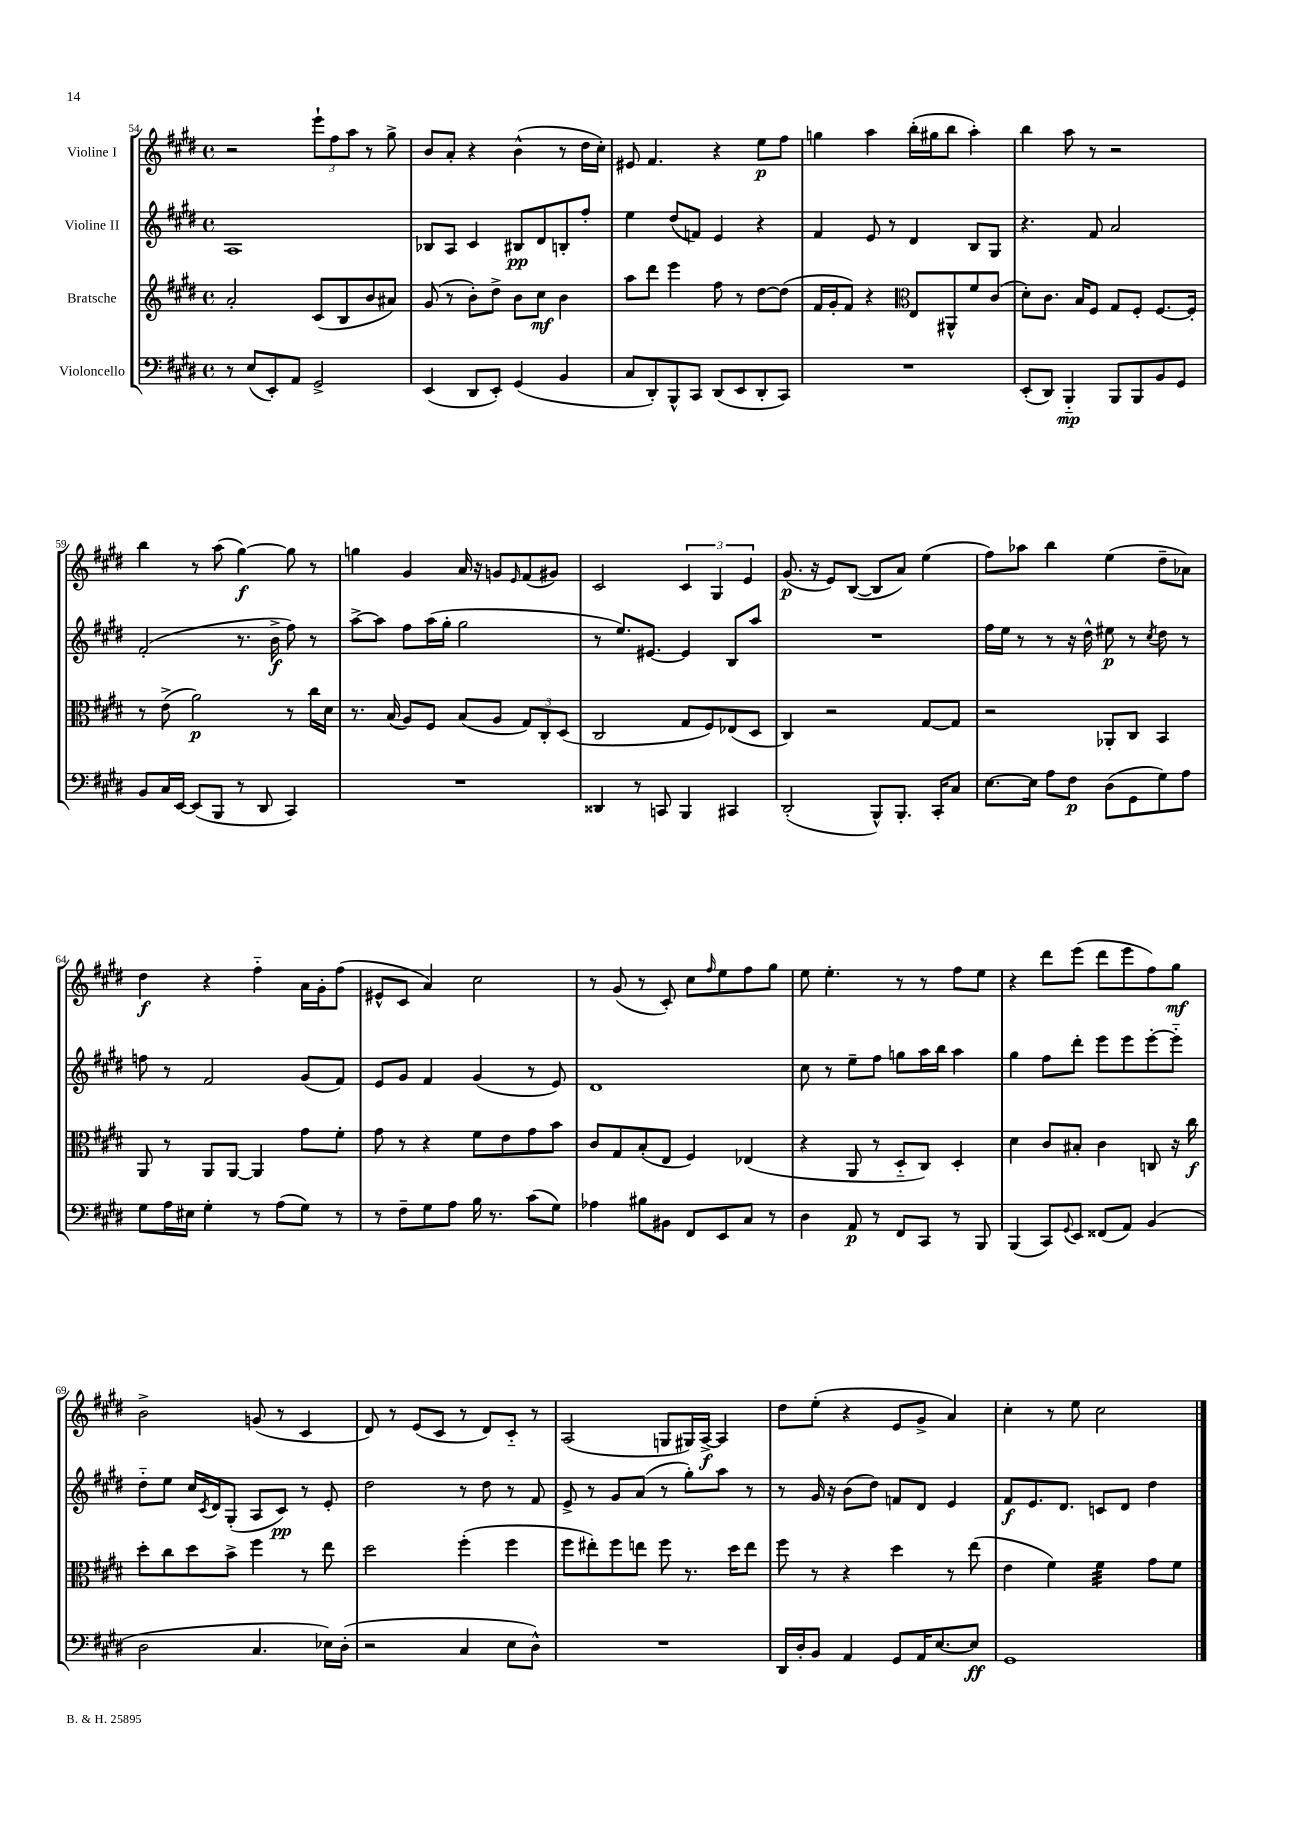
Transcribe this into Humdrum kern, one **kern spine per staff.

**kern	**kern	**kern	**kern
*staff4	*staff3	*staff2	*staff1
*clefF4	*clefG2	*clefG2	*clefG2
*k[f#c#g#d#]	*k[f#c#g#d#]	*k[f#c#g#d#]	*k[f#c#g#d#]
*M4/4	*M4/4	*M4/4	*M4/4
*met(c)	*met(c)	*met(c)	*met(c)
8r	2a'	1A	2r
(8E	.	.	.
8EE')	.	.	.
8AA	.	.	.
2GG#^	(8c#	.	12eee`
.	.	.	12ff#
.	8B	.	.
.	.	.	12aa
.	8b	.	8r
.	8a#)	.	8gg#^
=	=	=	=
(4EE	(8g#	8B-	8b
.	8r	8A	8a'
8DD#	8b')	4c#	4r
8EE')	8dd#^	.	.
(4GG#	8b	8B#	(4b^^
.	8cc#	8d#	.
4BB	4b	8B'	8r
.	.	8ff#'	16dd#
.	.	.	16cc#')
=	=	=	=
8C#	8aa	4ee	8e#
8DD#')	8ddd#	.	4.f#
8BBB^^	4eee	(8dd#	.
8CC#	.	8f)	.
(8DD#	8ff#	4e	4r
8EE	8r	.	.
8DD#'	[8dd#	4r	8ee
8CC#)	(8dd#]	.	8ff#
=	=	=	=
1r	16f#	4f#	4gg
.	16g#'	.	.
.	8f#)	.	.
.	4r	8e	4aa
.	.	8r	.
*	*clefC3	*	*
.	8E	4d#	(16bb'
.	.	.	16gg#
.	8AA#^^	.	8bb
.	8f#	8B	4aa')
.	(8c#	8G#	.
=	=	=	=
(8EE'	8d#')	4.r	4bb
8DD#)	8.c#	.	.
4BBB'~	.	.	8aa
.	16B	.	.
.	8F#	8f#	8r
8BBB	8G#	2a	2r
8BBB	8F#'	.	.
8BB	[8.F#	.	.
8GG#	.	.	.
.	16F#']	.	.
=	=	=	=
8BB	8r	(2f#'	4bb
16C#	(8e^	.	.
[16EE	.	.	.
(8EE]	2a)	.	8r
8BBB	.	.	(8aa
8r	.	8.r	[4gg#)
8DD#	.	.	.
.	.	16b^	.
4CC#)	8r	8ff#)	8gg#]
.	16cc#	8r	8r
.	16d#	.	.
=	=	=	=
1r	8.r	[8aa^	4gg
.	.	8aa]	.
.	(16B	.	.
.	8A)	8ff#	4g#
.	8F#	(16aa	.
.	.	16gg#'	.
.	(8B	2gg#	16a
.	.	.	16r
.	8A	.	8g
.	.	.	16qqe
.	12G#)	.	(8f#
.	12C#'	.	.
.	.	.	8g#)
.	(12D#	.	.
=	=	=	=
4DD##	2C#	8r	2c#
.	.	8.ee)	.
8r	.	.	.
.	.	[8.e#	.
8CC	.	.	.
4BBB	8G#	4e#]	6c#
.	8F#)	.	.
.	.	.	6G#
4CC#	(8E-	8B	.
.	.	.	6e
.	8D#	8aa	.
=	=	=	=
(2DD#'	4C#)	1r	(8.g#
.	.	.	16r
.	2r	.	8e)
.	.	.	([8B
8BBB^^)	.	.	8B]
8.BBB'	.	.	8a)
.	[8G#	.	(4ee
16CC#'	.	.	.
8C#	8G#]	.	.
=	=	=	=
[8.E	2r	16ff#	8ff#)
.	.	16ee	.
.	.	8r	8aa-
16E]	.	.	.
8A	.	8r	4bb
8F#	.	16r	.
.	.	16dd#^^	.
(8D#	8AA-'	8ee#	(4ee
8GG#	8C#	8r	.
.	.	8qcc#	.
8G#)	4BB	8dd#	8dd#~
8A	.	8r	8a-)
=	=	=	=
8G#	8AA	8ff	4dd#
16A	8r	8r	.
16E#	.	.	.
4G#'	8AA	2f#	4r
.	[8AA	.	.
8r	4AA]	.	4ff#'~
(8A	.	.	.
8G#)	8g#	(8g#	16a
.	.	.	16g#'
8r	8f#'	8f#)	(8ff#
=	=	=	=
8r	8g#	8e	8e#^^
8F#~	8r	8g#	8c#
8G#	4r	4f#	4a)
8A	.	.	.
16B	8f#	(4g#	2cc#
8.r	.	.	.
.	8e	.	.
(8c#	8g#	8r	.
8G#)	8b	8e)	.
=	=	=	=
4A-	8c#	1d#	8r
.	8G#	.	(8g#
8B#	(8B'	.	8r
8BB#	8E	.	8c#')
8FF#	4F#)	.	8cc#
.	.	.	16qqff#
8EE	.	.	8ee
8C#	(4E-	.	8ff#
8r	.	.	8gg#
=	=	=	=
4D#	4r	8cc#	8ee
.	.	8r	4.ee'
8AA	8AA	8ee~	.
8r	8r	8ff#	.
8FF#	8D#'~	8gg	8r
8CC#	8C#)	16aa	8r
.	.	16bb	.
8r	4D#'	4aa	8ff#
8BBB	.	.	8ee
=	=	=	=
(4BBB	4d#	4gg#	4r
8CC#)	8c#	8ff#	8ddd#
8qqGG#	.	.	.
8EE	8B#'	8ddd#'	(8eee
(8FF##	4c#	8eee	8ddd#
8AA)	.	8eee	8eee
(4BB	8C	[8eee'	8ff#)
.	16r	8eee'~]	8gg#
.	16cc#	.	.
=	=	=	=
2D#	8dd#'	8dd#'~	2b^
.	8cc#	8ee	.
.	8dd#	16cc#	.
.	.	8qc#	.
.	.	16d#	.
.	8b^	(8G#'	.
4.C#	4ff#	8A	(8g
.	.	8c#)	8r
.	8r	8r	4c#
16E-)	8ee	8e'	.
(16D#'	.	.	.
=	=	=	=
2r	2dd#	2dd#	8d#)
.	.	.	8r
.	.	.	(8e
.	.	.	8c#
4C#	(4ff#'	8r	8r
.	.	8dd#	8d#)
8E	4ff#	8r	8c#'~
8D#^^)	.	8f#	8r
=	=	=	=
1r	8ff#	8e^	(2A
.	8ee#')	8r	.
.	8ff#	8g#	.
.	8ee	(8a	.
.	8ff#	8r	8G
.	8.r	8gg#')	16G#)
.	.	.	[16A^
.	.	8aa	4A]
.	16dd#	.	.
.	8ee	8r	.
=	=	=	=
16DD#	8ff#	8r	8dd#
16D#'	.	.	.
8BB	8r	16g#	(8ee'
.	.	16r	.
4AA	4r	(8b	4r
.	.	8dd#)	.
8GG#	4dd#	8f	8e
16AA	.	8d#	8g#^
[8.E	.	.	.
.	8r	4e	4a)
8E]	(8ee	.	.
=	=	=	=
1GG#	4e	8f#	4cc#'
.	.	8.e	.
.	4f#)	.	8r
.	.	8.d#	.
.	.	.	8ee
.	4f#	8c	2cc#
.	.	8d#	.
.	8g#	4dd#	.
.	8f#	.	.
==	==	==	==
*-	*-	*-	*-
